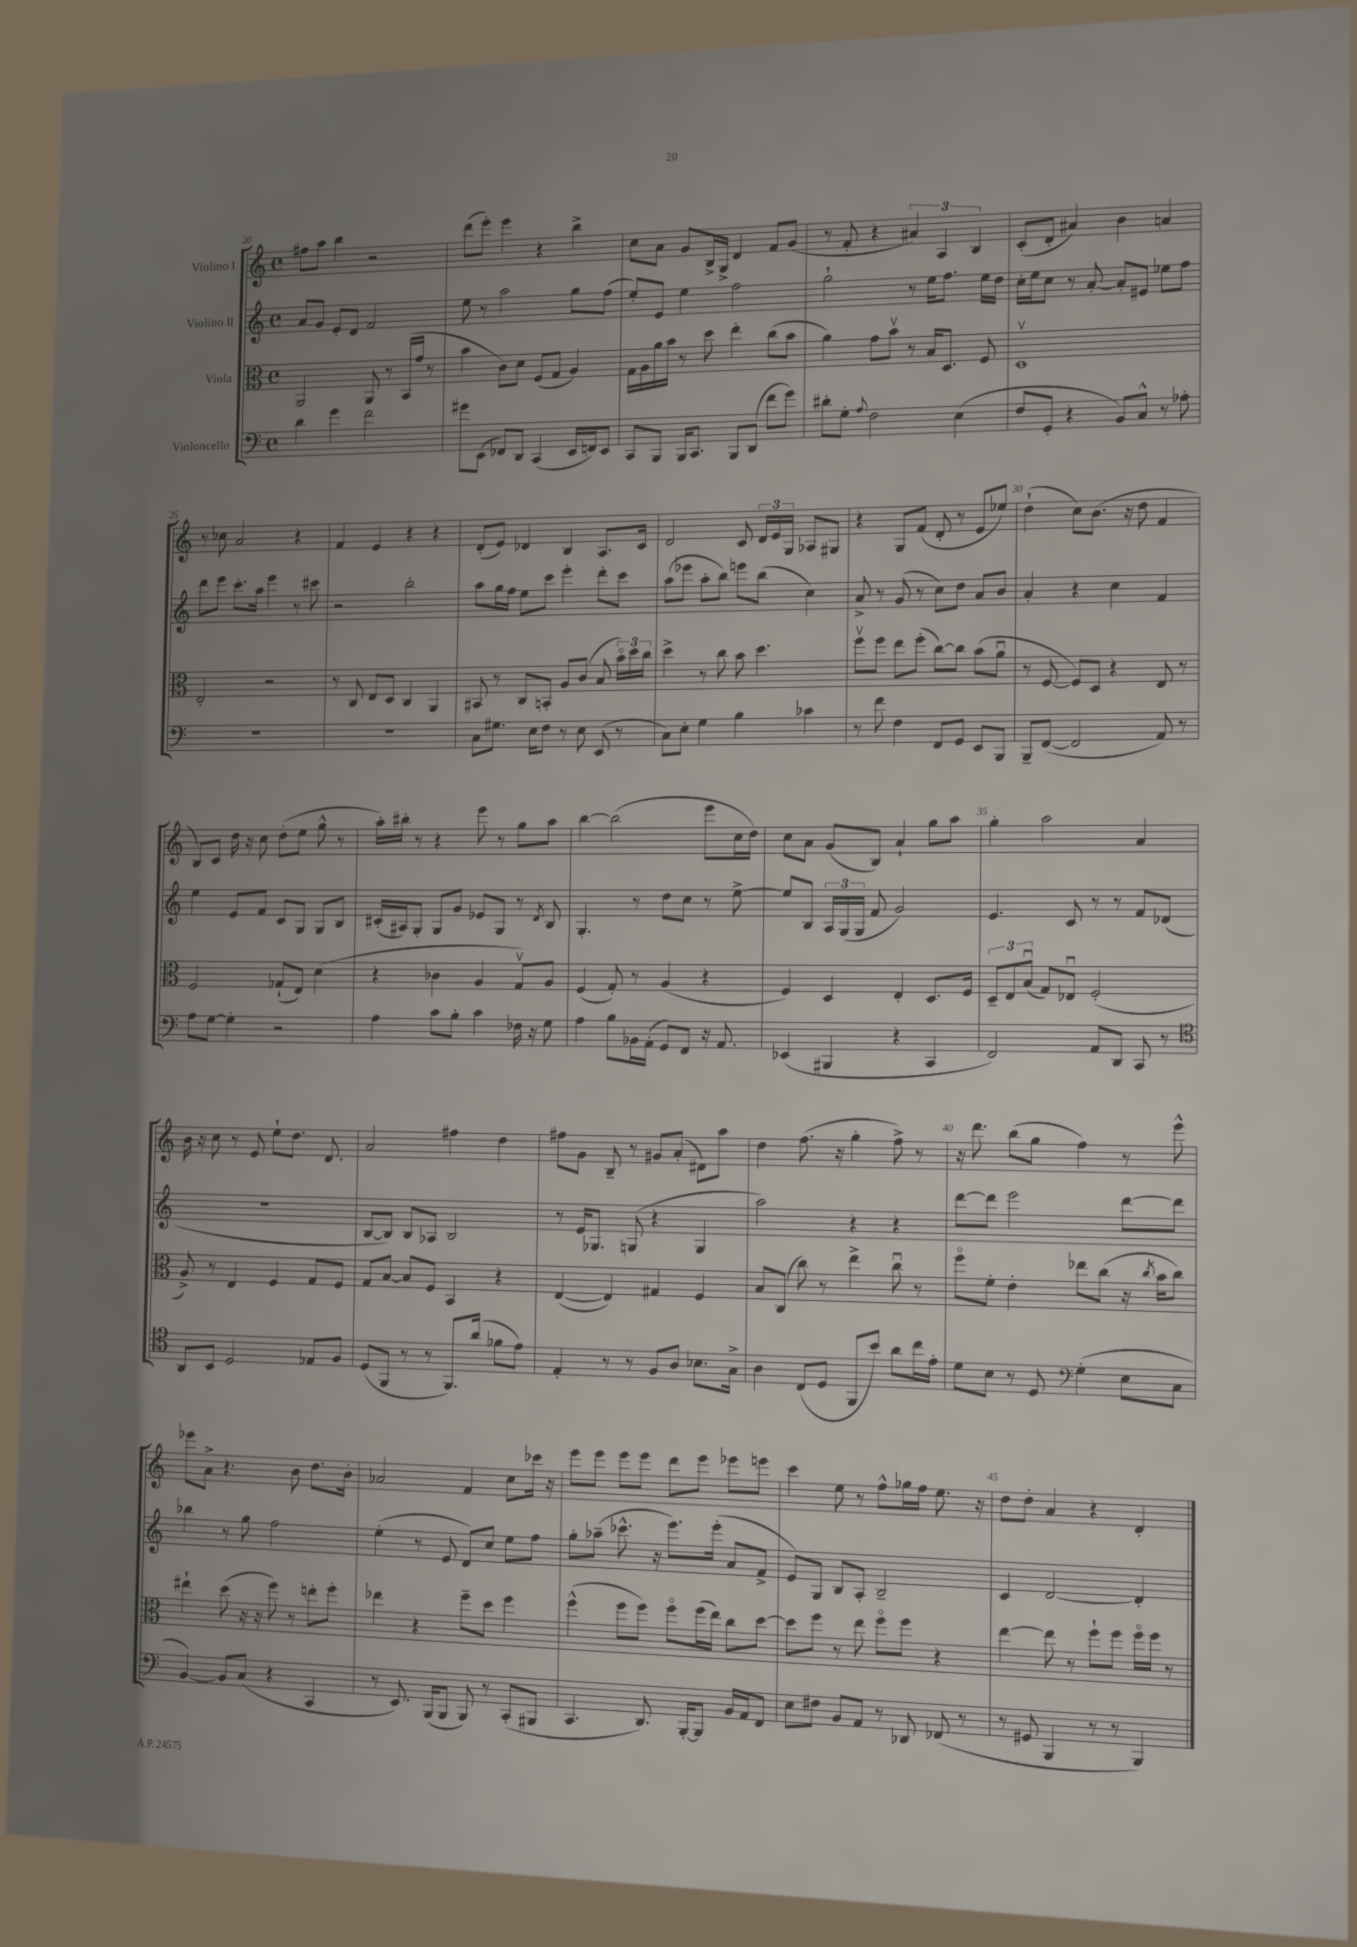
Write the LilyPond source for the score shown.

<<
\new StaffGroup <<
\new Staff = "s0" \with { instrumentName = "Violino I" } {
    \clef treble \key c \major \defaultTimeSignature \time 4/4
    \autoBeamOff fis''8[ a''8] b''4 r2 |
    d'''8[( e'''8]-.) e'''4 r4 b''4-> |
    c''8[ a'8] g'8[ b16-> g16]-> d'4 f'8[ g'8]( |
    r8 f'8-. r4 \tuplet 3/2 { ais'4) a4 b4 } |
    c'8[-.( d'8]-. ais'4) b'4 a'4 |
    r8 ces''8 a'2 r4 |
    f'4 e'4 r4 r4 |
    d'8[-.( e'8]) des'4 b4 a8.[ c'16] |
    d'2 c'8 \tuplet 3/2 { d'16[ e'16 g16] } aes8[ gis8] |
    r4 g8[ f'8]( d'8-. r8 e'8[ ees''8]) |
    d''4-!( c''8[) b'8.]( r16 d''8 f'4 |
    b8[) c'8] d''16 r16 c''8 d''8[-.( e''8] g''8-^ r8 |
    a''16[-.) bis''16]-. r8 r4 e'''8 r8 g''8[ a''8] |
    b''4~ b''2( e'''8[ c''16 d''16]) |
    c''8[ a'8] g'8[( b8]) a'4-! g''8[ a''8] |
    g''4-. a''2 a'4 |
    b'16 r16 c''8 r8 e'8 e''8[-! d''8.] d'8. |
    a'2 fis''4 d''4 |
    fis''8[ g'8] b8-- r8 gis'8[ a'8]-.( dis'8[) a''8] |
    d''4 f''8.( r16 g''4-. f''8->) r8 |
    r16 d'''8. b''8[( g''8] f''4) r8 e'''8-^ |
    ees'''8[ a'8]-> r4. b'8 d''8.[ b'16]-. |
    aes'2 f'4 c''8[ ces'''16] r16 |
    e'''8[ e'''8] e'''8[ e'''8] d'''8[ e'''8] ees'''8[ e'''8] |
    c'''4 e''8 r8 f''8[-^ ges''16 f''16] e''8. r16 |
    d''8[ d''8]-. a'4 r4 d'4-. \bar "|." |
}
\new Staff = "s1" \with { instrumentName = "Violino II" } {
    \clef treble \key c \major \defaultTimeSignature \time 4/4
    \autoBeamOff a'8[ g'8] e'8[-. d'8] f'2 |
    e''8 r8 a''2 g''8[ f''8]( |
    e''8[-.) e'8] e''4 f''2 |
    g''2-! r8 e''16[ f''8.] e''16[ d''16] |
    c''16[-. e''16 c''8] r8 a'8~-. a'8[-. eis'8] ees''8[ f''8] |
    d'''8[ e'''8] c'''8.[-. a''16] e'''4 r8 cis'''8 |
    r2 b''2-. |
    a''8[ g''16 f''16] e''8[ c'''8] e'''4-. d'''8[-. c'''8] |
    a''8[( ees'''8] a''8[-. b''8]) e'''8[ b''8]( c''4) |
    a'8-> r8 g'8( r8 c''8[) d''8] a'8[ b'8] |
    a'4-. r4 c''4 f'4 |
    e''4 e'8[ f'8] c'8[ g8] g8[ b8] |
    cis'16[-.( ais16) g8]-. g8[ g'8] ees'8[ g8] r8 \acciaccatura { d'8 } b8 |
    g4.-. r8 d''8[ c''8] r8 e''8~-> |
    e''8[ b8] \tuplet 3/2 { a16[ g16( g16] } f'8 g'2) |
    e'4. c'8 r8 r8 f'8[ des'8]( |
    r1 |
    b8[~ b8]) b8[ aes8] b2 |
    r8 e'16[ ges8.] g8( r4 g4 |
    a''2) r4 r4 |
    d'''8[~ d'''8] e'''2 d'''8[~ d'''8] |
    bes''4 r8 g''8 f''2 |
    e''4-.( r8 e'8 d'8[) c''8] e''8[ f''8] |
    g''8[-. aes''8]--( ces'''8.-^ r16 e'''8.[) e'''16]-.( a'8[ f'8]-> |
    e'8[) g8] b8[ a8]-. b2-- |
    c'4 d'2~ d'4-. \bar "|." |
}
\new Staff = "s2" \with { instrumentName = "Viola" } {
    \clef alto \key c \major \defaultTimeSignature \time 4/4
    \autoBeamOff a,2 a,8 r8 b,16[( g'16] r8 |
    b'4 c'8[) d'8] f8[( g8] a4) |
    g16[ a16 a'16 b'16] r8 d''8 e''4-. c''8[( b'8] |
    a'4) g'8[ b'8]\upbow r8 b16[ d8.] f8 |
    d1\upbow |
    e2-. r2 |
    r8 c8 e8[ d8] c4 a,4 |
    bis,8 r8 c8[ b,8]-. a8[ c'8]( b8 \tuplet 3/2 { b'16[\flageolet) d''16 c''16] } |
    d''4-> r8 c''8 b'8 d''4. |
    f''8[\upbow f''8] e''8[ f''8]-.( c''8[~) c''8] b'8[( a'8]\downbow |
    r8 f8~ f8[) d8] r4 e8 r8 |
    f2 ges8[-!( e8]) d'4( |
    r4 ces'4 a4 g8[\upbow) a8] |
    f4( g8-.) r8 a4( r4 |
    f4) d4 e4-. d8.[ f16] |
    \tuplet 3/2 { d8[-- e8 b8]\downbow( } g8[) ees8]\downbow f2-.( |
    a8->) r8 e4 f4 g8[ f8] |
    g8[ b8]~ b8[ f8] b,4 r4 |
    e4~( e4) gis4 f4 |
    b8[ c8]( c''8) r8 e''4-> c''8\downbow r8 |
    f''8[\flageolet f'8]-. e'4-. ees''8[ c''8]( r16 \acciaccatura { c''8 } b'16[ c''8]) |
    eis''4-! d''8( r16 r16 f''8) r8 e''8[-. f''8]-. |
    ees''4 r4 f''8[-- d''8] f''4 |
    f''4-^( f''8[ f''8]) f''8[\flageolet f''16( e''16]) c''8[ d''8]~ |
    d''8[ f''8] r8 e''8 f''8[\flageolet f''8] r4 |
    e''4~ e''8 r8 f''8[-! f''8] f''16[\flageolet f''16] r8 \bar "|." |
}
\new Staff = "s3" \with { instrumentName = "Violoncello" } {
    \clef bass \key c \major \defaultTimeSignature \time 4/4
    \autoBeamOff d'4 g'4 f'2 |
    gis'8[ e,8]( fes,8[) d,8] c,4( e,16[ f,16) e,8] |
    c,8[ b,,8] b,,16[ c,8.] b,,8[ d,8]( f'8[ g'8]) |
    dis'8[-. g8]-. \appoggiatura { a8 } f2 e4( |
    f8[ g,8]-. r4 b,8[) c8]-^ r8 aes8-. |
    R1 |
    R1 |
    c8[ gis8.] e16[ f8] r8 e8 e,8( r8 |
    c8[) e8]-. g4 b4 ces'4 |
    r8 f'8 f4 f,8[ g,8] e,8[ b,,8] |
    b,,8[-- f,8]~( f,2 a,8) r8 |
    a8[ g8]~ g4-. r2 |
    a4 c'8[ b8]-. c'4 fes16 r16 g8 |
    a4 b8[ bes,16 a,16]-.( g,8[) f,8] r16 a,8. |
    ees,4( bis,,4 r4 c,4 |
    f,2) a,8[ d,8] c,8 r8 |
    \clef tenor a,8[ b,8] d2 ees8[ f8] |
    d8[( f,8] r8 r8 f,8.[) a'16]( fes'8[ e'8]) |
    e4-. r8 r8 f8[ a8] bes8.[ g16]-> |
    a4 c8[( d8] f,8[ b'8]) a'8[ c''16 e'16]-. |
    d'8[ b8] r8 d8 \clef bass g4-.( e8[ c8] |
    b,4~) b,8[ c8]( r4 c,4 |
    r8 e,8.) b,,16[( b,,8] b,,8) r8 c,8[-.( bis,,8] |
    c,4. d,8.) b,,16[~-. b,,8] b,16[ a,16 f,8] |
    e8[ fis8] b,8[ a,8] r8 des,8 fes,8( r8 |
    r8 gis,8 b,,4 r8 r8 b,,4) \bar "|." |
}
>>
>>
\layout { \context { \Score currentBarNumber = #20 \override BarNumber.break-visibility = ##(#f #t #t) barNumberVisibility = #(every-nth-bar-number-visible 5) } }
